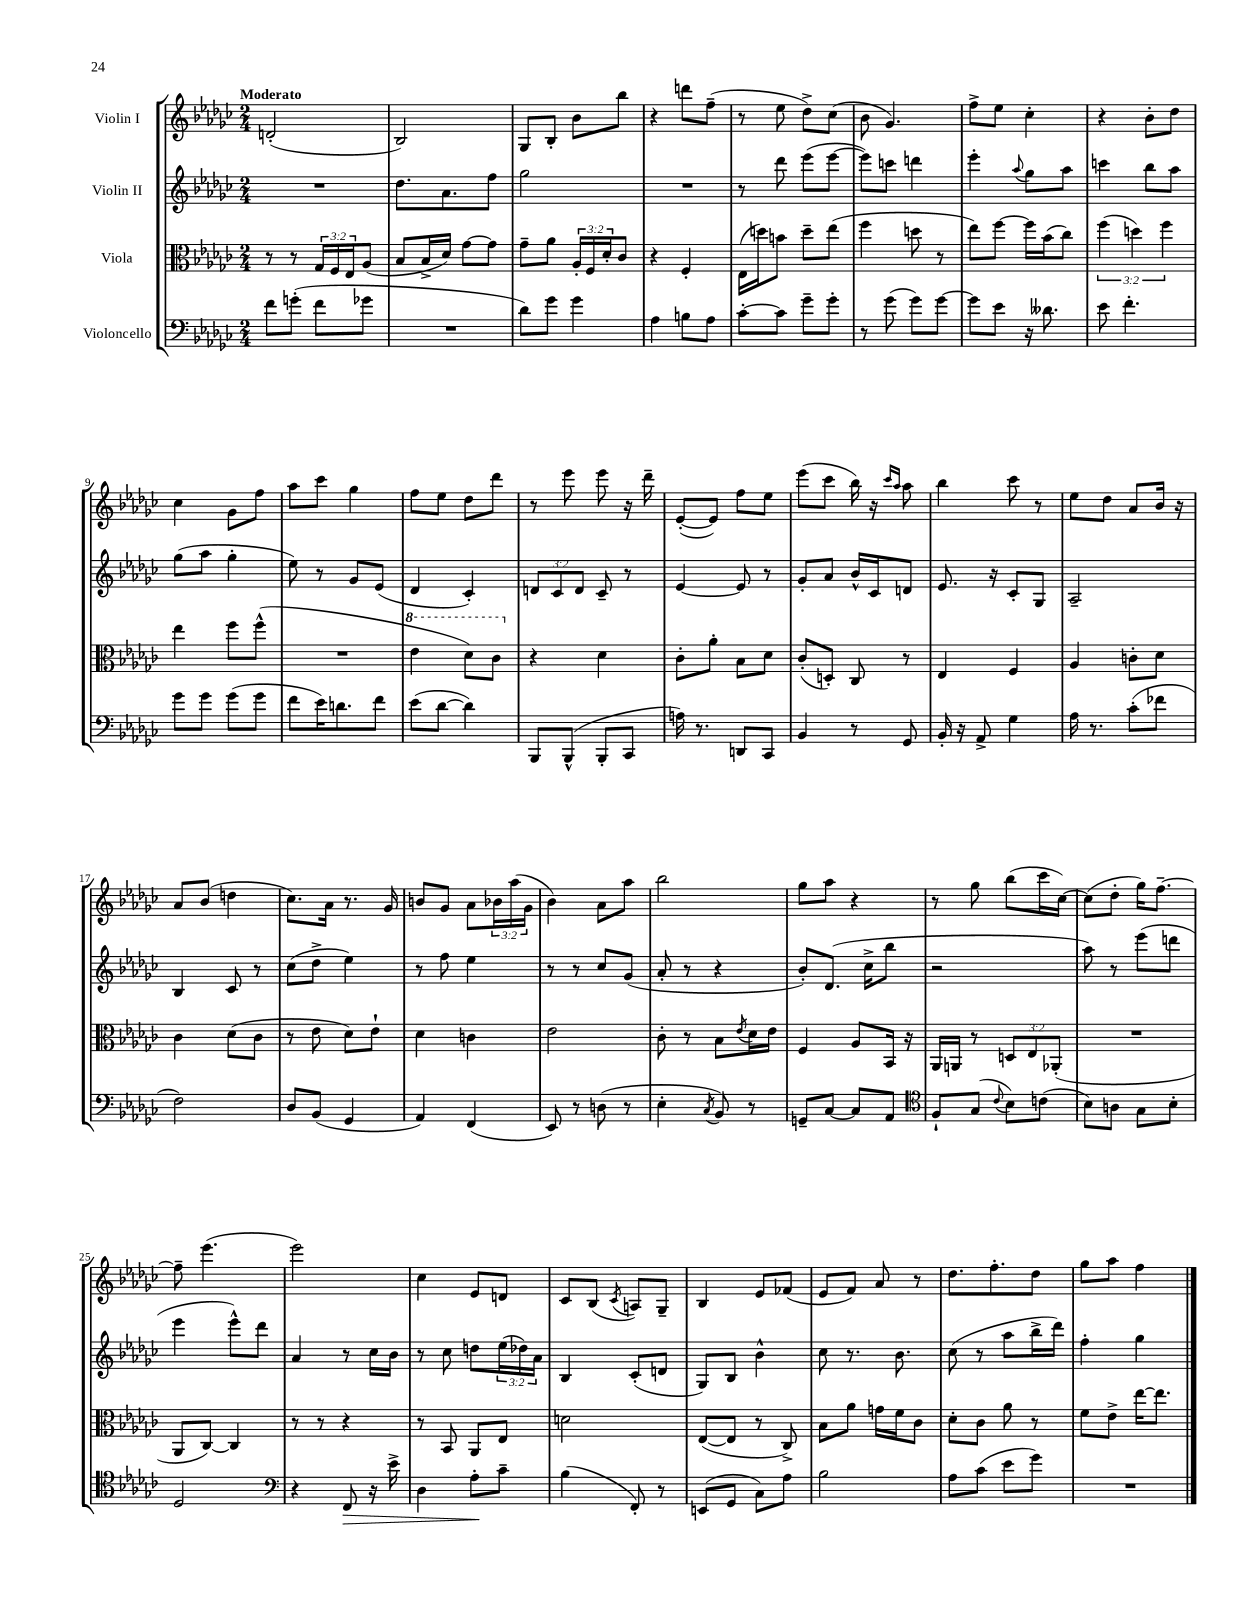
<<
\new StaffGroup <<
\new Staff = "s0" \with { instrumentName = "Violin I" } {
    \clef treble \key ges \major \numericTimeSignature \time 2/4 \override Staff.TupletNumber.text = #tuplet-number::calc-fraction-text \tempo "Moderato"
    d'2-.( |
    bes2) |
    ges8 bes8-. bes'8 bes''8 |
    r4 d'''8 f''8--( |
    r8 ees''8 des''8->) ces''8( |
    bes'8 ges'4.) |
    f''8-> ees''8 ces''4-. |
    r4 bes'8-. des''8 |
    ces''4 ges'8 f''8 |
    aes''8 ces'''8 ges''4 |
    f''8 ees''8 des''8 des'''8 |
    r8 ees'''8 ees'''8 r16 des'''16-- |
    ees'8~-.( ees'8) f''8 ees''8 |
    ees'''8( ces'''8 bes''16) r16 \grace { ces'''16 aes''16 } aes''8 |
    bes''4 ces'''8 r8 |
    ees''8 des''8 aes'8 bes'16 r16 |
    aes'8 bes'8( d''4 |
    ces''8.) aes'16 r8. ges'16 |
    b'8 ges'8 aes'8 \tuplet 3/2 { bes'16 aes''16( ges'16 } |
    bes'4) aes'8 aes''8 |
    bes''2 |
    ges''8 aes''8 r4 |
    r8 ges''8 bes''8( ces'''16 ces''16~) |
    ces''8( des''8-. ges''16) f''8.~-- |
    f''8-- ees'''4.( |
    ees'''2) |
    ces''4 ees'8 d'8 |
    ces'8 bes8( \acciaccatura { ces'8 } a8) ges8-- |
    bes4 ees'8 fes'8( |
    ees'8 f'8) aes'8 r8 |
    des''8. f''8.-. des''8 |
    ges''8 aes''8 f''4 \bar "|." |
}
\new Staff = "s1" \with { instrumentName = "Violin II" } {
    \clef treble \key ges \major \numericTimeSignature \time 2/4 \override Staff.TupletNumber.text = #tuplet-number::calc-fraction-text
    R2 |
    des''8. aes'8. f''8 |
    ges''2 |
    R2 |
    r8 des'''8 ees'''8( ees'''8~ |
    ees'''8) c'''8 d'''4 |
    ees'''4-. \appoggiatura { aes''8 } ges''8 aes''8 |
    c'''4 bes''8 aes''8 |
    ges''8( aes''8 ges''4-. |
    ees''8) r8 ges'8 ees'8( |
    des'4 ces'4-.) |
    \tuplet 3/2 { d'8 ces'8 d'8 } ces'8-- r8 |
    ees'4~ ees'8 r8 |
    ges'8-. aes'8 bes'16-^ ces'16 d'8 |
    ees'8. r16 ces'8-. ges8 |
    aes2-- |
    bes4 ces'8 r8 |
    ces''8( des''8-> ees''4) |
    r8 f''8 ees''4 |
    r8 r8 ces''8 ges'8( |
    aes'8-. r8 r4 |
    bes'8-.) des'8.( ces''16-> bes''8 |
    r2 |
    aes''8) r8 ees'''8( d'''8 |
    ees'''4 ees'''8-^) des'''8 |
    aes'4 r8 ces''16 bes'16 |
    r8 ces''8 d''8 \tuplet 3/2 { ees''16( des''16) aes'16 } |
    bes4 ces'8-.( d'8 |
    ges8) bes8 bes'4-^ |
    ces''8 r8. bes'8. |
    ces''8( r8 aes''8 bes''16-> des'''16) |
    f''4-. ges''4 \bar "|." |
}
\new Staff = "s2" \with { instrumentName = "Viola" } {
    \clef alto \key ges \major \numericTimeSignature \time 2/4 \override Staff.TupletNumber.text = #tuplet-number::calc-fraction-text
    r8 r8 \tuplet 3/2 { ges16 f16 ees16 } aes8( |
    bes8 bes16-> des'16) ges'8~ ges'8 |
    ges'8-- aes'8 \tuplet 3/2 { aes16-. f16 des'16-. } ces'8 |
    r4 f4-. |
    ees16( d''16) b'8 d''8-- ees''8( |
    f''4 d''8 r8 |
    ees''8) f''8~ f''16 bes'16( ces''8) |
    \tuplet 3/2 { f''4( d''4) f''4 } |
    ees''4 f''8 f''8-^( |
    R2 |
    \ottava #1 ees''4 des''8) ces''8 \ottava #0 |
    r4 des'4 |
    ces'8-. aes'8-. bes8 des'8 |
    ces'8-.( d8-.) ces8 r8 |
    ees4 f4 |
    aes4 c'8-. des'8 |
    ces'4 des'8( ces'8 |
    r8 ees'8 des'8) ees'8-! |
    des'4 c'4 |
    ees'2 |
    ces'8-. r8 bes8 \acciaccatura { ees'8 } des'16 ees'16 |
    f4 aes8 bes,16 r16 |
    aes,16 a,16 r8 \tuplet 3/2 { d8 ees8 aes,8-.( } |
    R2 |
    aes,8 ces8~) ces4 |
    r8 r8 r4 |
    r8 bes,8 aes,8 ees8 |
    d'2 |
    ees8~( ees8 r8 ces8->) |
    bes8 aes'8 g'16 f'16 ces'8 |
    des'8-. ces'8 aes'8 r8 |
    f'8 ees'8-> ees''16~ ees''8. \bar "|." |
}
\new Staff = "s3" \with { instrumentName = "Violoncello" } {
    \clef bass \key ges \major \numericTimeSignature \time 2/4
    f'8 g'8-.( f'8 ges'8 |
    R2 |
    des'8) ges'8 ges'4 |
    aes4 b8 aes8 |
    ces'8~-. ces'8 ges'8-- ges'8-. |
    r8 ges'8( ges'8) ges'8~ |
    ges'8 ees'8 r16 deses'8. |
    ees'8 f'4.-. |
    ges'8 ges'8 ges'8( ges'8 |
    f'8 ees'16) d'8. f'8 |
    ees'8( des'8~ des'4) |
    bes,,8 bes,,8-^( bes,,8-. ces,8 |
    a16) r8. d,8 ces,8 |
    bes,4 r8 ges,8 |
    bes,16-. r16 aes,8-> ges4 |
    aes16 r8. ces'8-.( fes'8 |
    f2) |
    des8 bes,8( ges,4 |
    aes,4) f,4( |
    ees,8) r8 d8( r8 |
    ees4-. \acciaccatura { ces8 } bes,8) r8 |
    g,8-- ces8~ ces8 aes,8 |
    \clef tenor f8-! ges8( \appoggiatura { ces'8 } bes8) c'8( |
    bes8) a8 ges8 bes8-. |
    des2 |
    \clef bass r4 f,8\> r16 ees'16-> |
    des4 aes8-.\! ces'8-- |
    bes4( f,8-.) r8 |
    e,8( ges,8 ces8) aes8 |
    bes2 |
    aes8 ces'8( ees'8 ges'8) |
    R2 \bar "|." |
}
>>
>>
